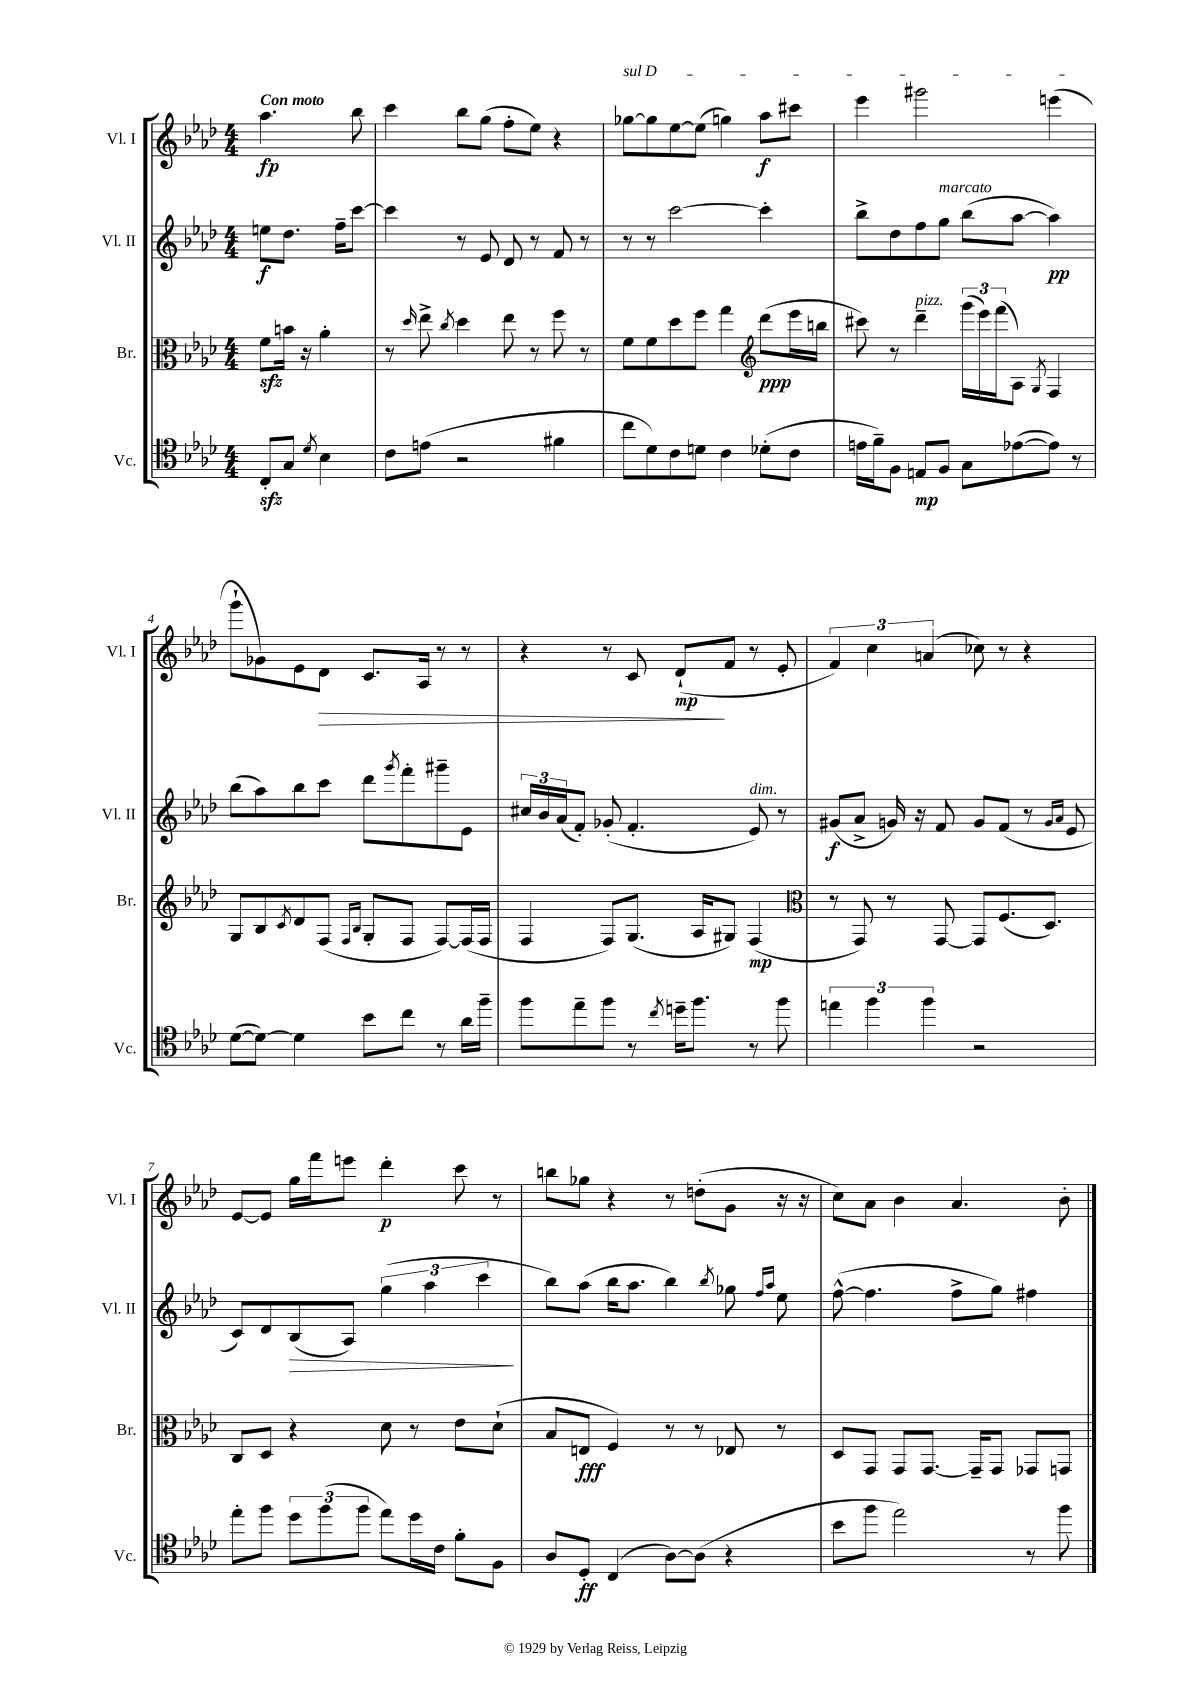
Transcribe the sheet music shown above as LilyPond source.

<<
\new StaffGroup <<
\new Staff = "s0" \with { instrumentName = "Vl. I" shortInstrumentName = "Vl. I" } {
    \clef treble \key aes \major \numericTimeSignature \time 4/4 \partial 2 \tempo "Con moto"
    aes''4.\fp bes''8 |
    c'''4 bes''8 g''8( f''8-. ees''8) r4 |
    \once \override TextSpanner.bound-details.left.text = \markup { \italic "sul D" } ges''8~\startTextSpan ges''8 ees''8~ ees''8( g''4) aes''8\f cis'''8 |
    ees'''4 gis'''2 e'''4\stopTextSpan( |
    g'''8-! ges'8) ees'8 des'8\> c'8. aes16 r8 r8 |
    r4 r8 c'8 des'8-!\mp\!( f'8 r8 ees'8-. |
    \tuplet 3/2 { f'4) c''4 a'4( } ces''8) r8 r4 |
    ees'8~ ees'8 g''16 f'''16 e'''8 des'''4-.\p c'''8 r8 |
    b''8 ges''8 r4 r8 d''8-.( g'8 r16 r16 |
    c''8) aes'8 bes'4 aes'4. bes'8-. \bar "|." |
}
\new Staff = "s1" \with { instrumentName = "Vl. II" shortInstrumentName = "Vl. II" } {
    \clef treble \key aes \major \numericTimeSignature \time 4/4 \partial 2
    e''8\f des''8. f''16-- c'''8~ |
    c'''4 r8 ees'8 des'8 r8 f'8 r8 |
    r8 r8 c'''2~ c'''4-. |
    bes''8-> des''8 f''8 g''8^\markup { \italic "marcato" } bes''8( aes''8~ aes''4\pp) |
    bes''8( aes''8) bes''8 c'''8 des'''8 \acciaccatura { g'''8 } f'''8-. gis'''8-- ees'8 |
    \tuplet 3/2 { cis''16 bes'16 aes'16( } f'8-.) ges'8-.( f'4.-. ees'8^\markup { \italic "dim." }) r8 |
    gis'8\f( aes'8-> g'16) r16 f'8 g'8 f'8( r8 \grace { g'16 aes'16 } ees'8 |
    c'8) des'8 bes8\>( aes8) \tuplet 3/2 { g''4( aes''4 c'''4\! } |
    bes''8) aes''8( bes''16 aes''8. bes''4) \acciaccatura { bes''8 } ges''8 \grace { f''16 aes''16 } ees''8 |
    f''8~-^( f''4. f''8-> g''8) fis''4 \bar "|." |
}
\new Staff = "s2" \with { instrumentName = "Br." shortInstrumentName = "Br." } {
    \clef alto \key aes \major \numericTimeSignature \time 4/4 \partial 2
    f'8\sfz b'16 r16 aes'4-. |
    r8 \grace { des''16 } ees''8-> \acciaccatura { c''8 } des''4 ees''8 r8 f''8 r8 |
    f'8 f'8 des''8 f''8 g''4 \clef treble des'''8\ppp( ees'''16 b''16 |
    cis'''8) r8 des'''4--^\markup { \italic "pizz." } \tuplet 3/2 { g'''16( ees'''16) f'''16( } aes8) \acciaccatura { g8 } f4 |
    g8 bes8 \acciaccatura { c'8 } des'8 f8( \grace { f16 bes16 } g8-. f8 f8~) f16( f16 |
    f4 f8) g8.( aes16 gis8) f4\mp( |
    \clef alto r8 g,8) r8 g,8~ g,8 f8.( des8.) |
    c8 des8 r4 des'8 r8 ees'8 des'8-!( |
    bes8 e8\fff f4) r8 r8 ees8 r8 |
    des8 g,8 g,8 g,8.~ g,16-- g,8 ges,8 g,8 \bar "|." |
}
\new Staff = "s3" \with { instrumentName = "Vc." shortInstrumentName = "Vc." } {
    \clef tenor \key aes \major \numericTimeSignature \time 4/4 \partial 2
    c8-.\sfz g8 \acciaccatura { des'8 } bes4 |
    c'8 e'8( r2 fis'4 |
    c''8 des'8) c'8 d'8 c'4 des'8-.( c'8 |
    e'16 f'16--) f8 e8\mp f8 g8 ees'8~( ees'8) r8 |
    des'8~( des'8~) des'4 bes'8 c''8 r8 aes'16 f''16-- |
    f''8 ees''8-- f''8 r8 \acciaccatura { c''8 } d''16-- f''8. r8 f''8 |
    \tuplet 3/2 { e''4 f''4 f''4 } r2 |
    ees''8-. f''8 \tuplet 3/2 { des''8 f''8( f''8 } ees''8) des''16 c'16 f'8-. f8 |
    aes8 des8-.\ff c4( aes8~) aes8( r4 |
    bes'8 f''8 ees''2) r8 f''8 \bar "|." |
}
>>
>>
